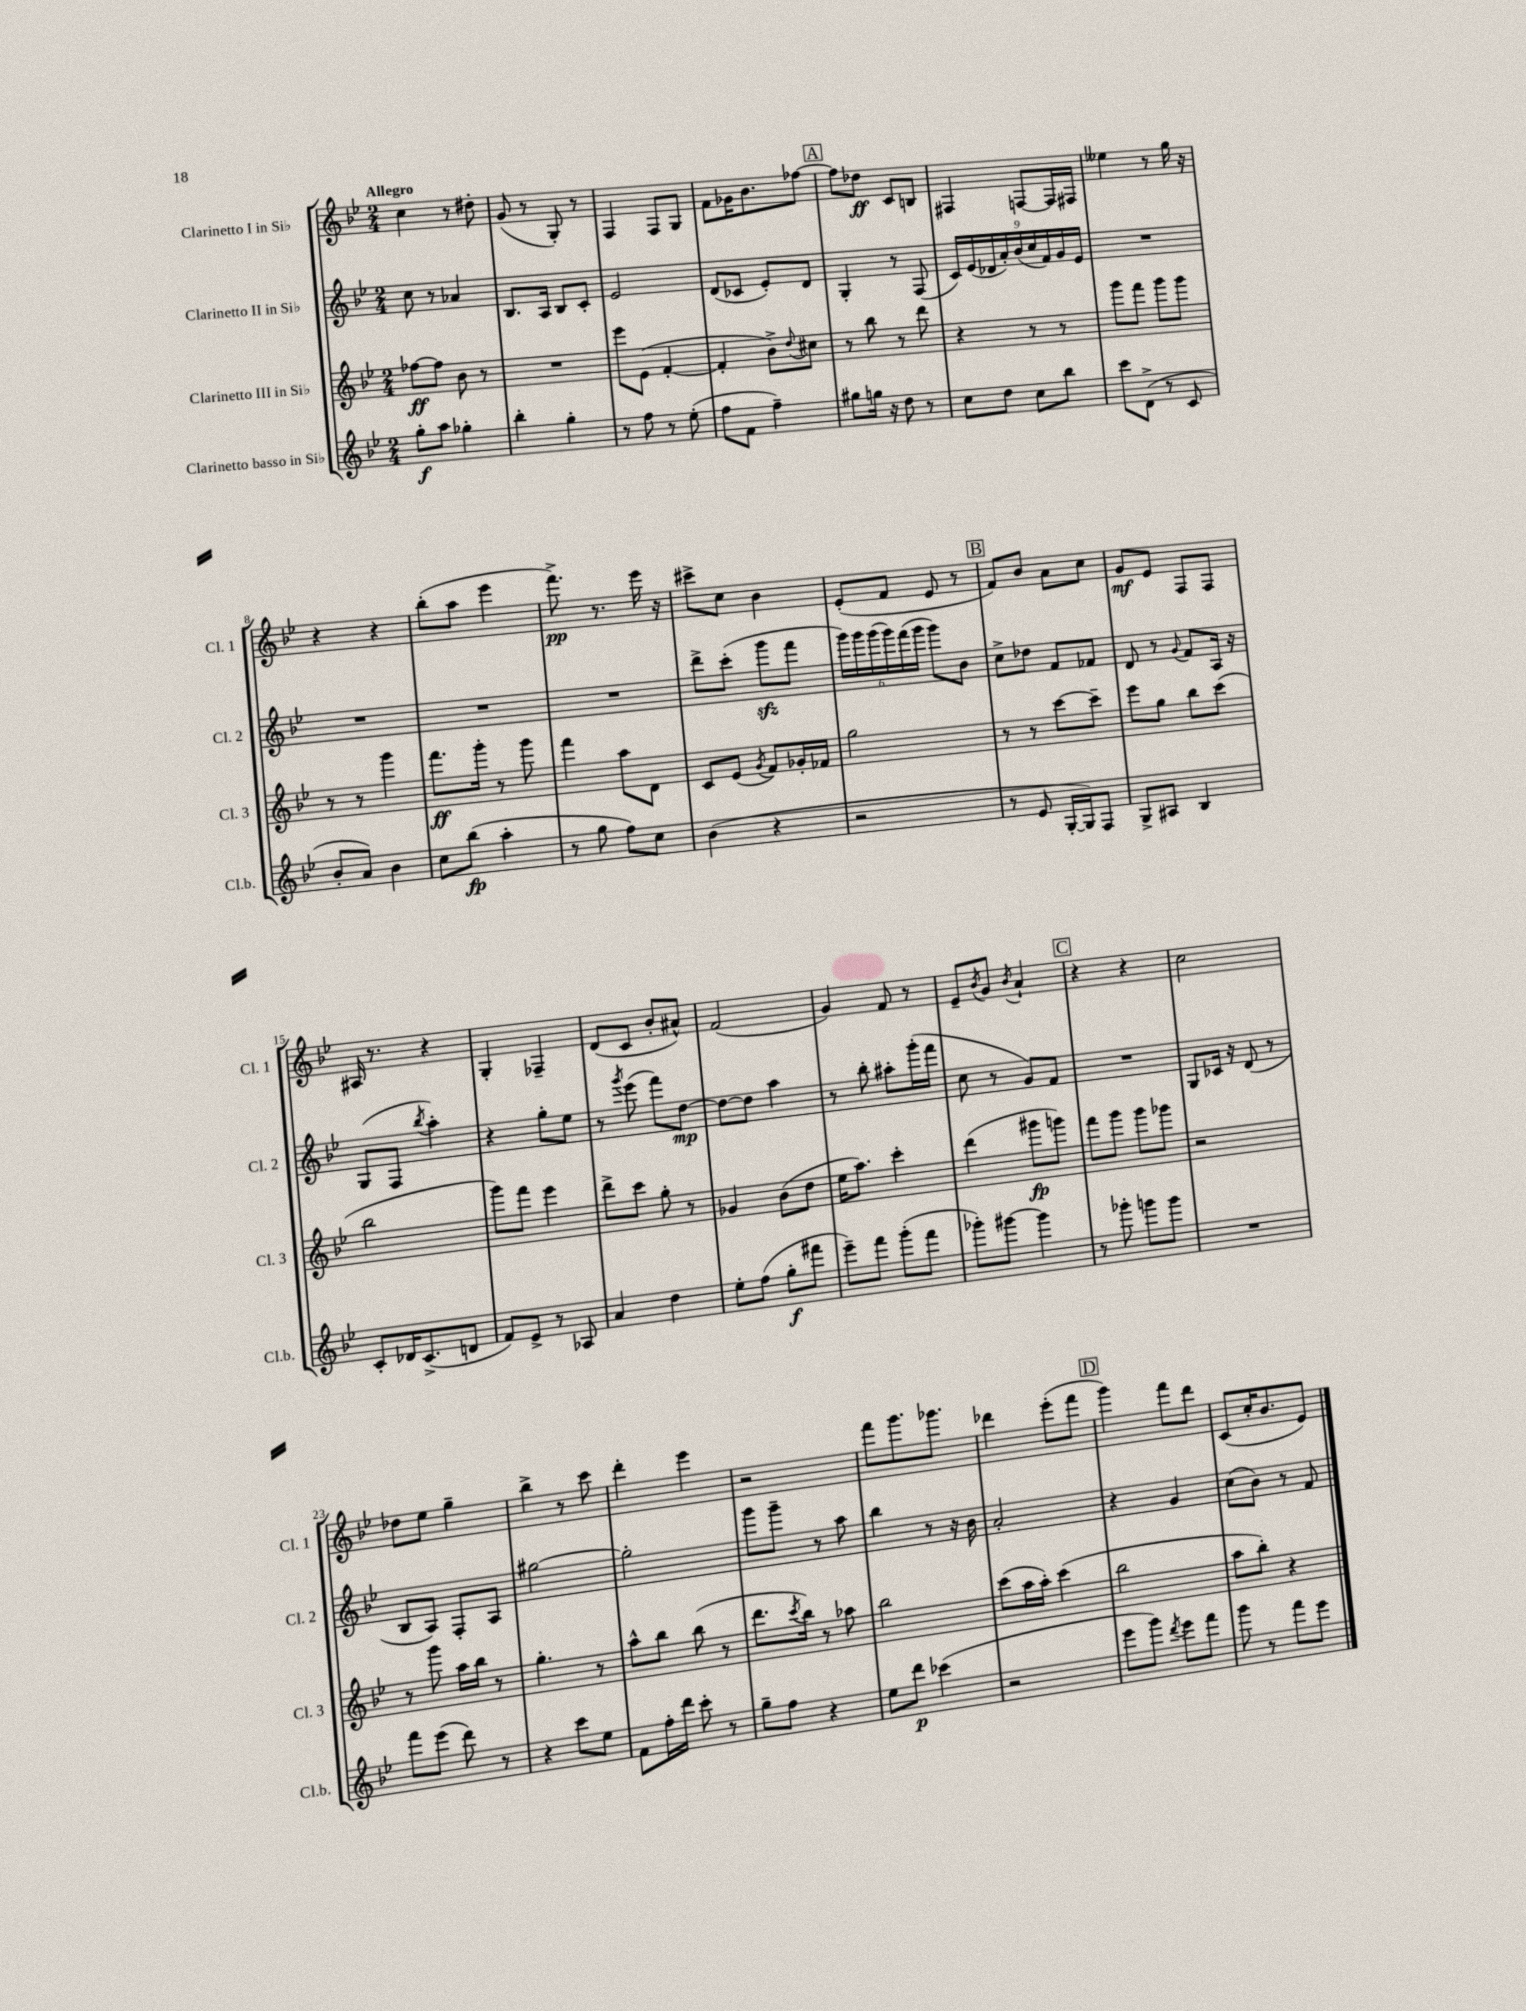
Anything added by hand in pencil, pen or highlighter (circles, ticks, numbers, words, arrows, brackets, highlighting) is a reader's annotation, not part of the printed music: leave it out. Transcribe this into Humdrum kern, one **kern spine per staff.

**kern	**kern	**kern	**kern
*staff4	*staff3	*staff2	*staff1
*clefG2	*clefG2	*clefG2	*clefG2
*k[b-e-]	*k[b-e-]	*k[b-e-]	*k[b-e-]
*M2/4	*M2/4	*M2/4	*M2/4
8gg'\L	[8ff-\L	8cc\	4cc\
8aa\J	8ff-\]J	8r	.
4gg-'\	8b-\	4a-/	8r
.	8r	.	8dd#'\
=	=	=	=
4bb-'\	2r	8.B-/L	(8g/
.	.	.	8r
.	.	16A/Jk	.
4gg'\	.	8B-/L	8G'/)
.	.	8c'/J	8r
=	=	=	=
8r	8eee-\L	2e-/	4F/
8ff\	(8e-\J	.	.
8r	[4f'/	.	8F/L
(8ee-'\	.	.	8G/J
=	=	=	=
8ff\L	4f'/]	(8d/L	8f\L
8f\J	.	8c-/J	16g-\K
.	.	.	8.b-\
4ff~\)	8b-^\L)	8e-'/L)	.
.	8qqdd/	.	.
.	8cc#\J	8d/J	[8ff-\J
=	=	=	=
8gg#\L	8r	4G'/	8ff-\]L
16gg\Jk	8bb-\	.	8dd-\J
16r	.	.	.
8dd\	8r	8r	8c/L
8r	8ddd\	(8F/	8B/J
=	=	=	=
8cc\L	4r	18c/LL)	4F#/
.	.	(18e-/	.
.	.	18d-/	.
8dd\J	.	.	.
.	.	18a'/)	.
.	.	(18b-/	.
8cc\L	8r	.	[8F/L
.	.	18cc/	.
.	.	18f/)	.
8bb-\J	8r	.	16F/]L
.	.	18g/	.
.	.	.	16F#/JJ
.	.	18e-/JJ	.
=	=	=	=
8ccc\L	8ggg\L	2r	4ee--\
(8d^\J	8fff\J	.	.
8r	8ggg\L	.	8r
8c/	8ggg\J	.	16gg\
.	.	.	16r
=	=	=	=
8b-'/L	8r	2r	4r
8a/J)	8r	.	.
4b-\	4ggg\	.	4r
=	=	=	=
8cc\L	8.fff\L	2r	(8bb-'\L
(8bb-\J	.	.	8aa\J
.	16ggg'\Jk	.	.
4aa'\	8r	.	4eee-\
.	8ggg\	.	.
=	=	=	=
8r	4fff\	2r	8.fff^\)
8gg\	.	.	.
.	.	.	8.r
8ff\L)	8aa\L	.	.
8cc\J	8d\J	.	16eee-\
.	.	.	16r
=	=	=	=
(4b-\	8c/L	8ddd^\L	8ccc#^\L
.	(8e-/J	(8ccc'\J	8cc\J
.	8qg/	.	.
4r	8f/L)	8ggg\L	4b-\
.	16g-'/L	8fff\J	.
.	16f-/JJ	.	.
=	=	=	=
2r	2gg\	24ggg\LL)	(8e-'/L
.	.	24ggg\	.
.	.	(24ggg\	.
.	.	24ggg\)	8f/J
.	.	(24fff\	.
.	.	24ggg\JJ	.
.	.	8ggg\L)	8e-/
.	.	8b-\J	8r
=	=	=	=
8r	8r	8cc^\L	8f/L)
8e-/	8r	8dd-\J	8b-/J
[16G'/LL	[8ccc\L	8f/L	8a\L
16G/]J)	.	.	.
8F/J	8ccc~\]J	8f-/J	8cc\J
=	=	=	=
8G^/L	8eee-\L	8d/	8g/L
8A#/J	8gg\J	8r	8e-/J
.	.	8qqg/	.
4B-/	8bb-\L	8f/L	8F/L
.	(8ccc\J	16A/Jk	8F/J
.	.	16r	.
=	=	=	=
8c'/L	2bb-\	(8G/L	16A#/
.	.	.	8.r
16d-/K	.	8F/J	.
(8.c^/	.	.	.
.	.	8qbb-/	.
.	.	4aa'\)	4r
8d/J	.	.	.
=	=	=	=
8f/L)	8ggg\L)	4r	4G'/
8e-^/J	8fff\J	.	.
8r	4eee-\	8gg'\L	4F-~/
8A-/	.	8ee-\J	.
=	=	=	=
4a/	8ddd^\L	8r	(8d/L
.	.	8qggg/	.
.	8ccc\J	(8eee-\	8c/J
4dd\	8gg'\	8fff\L)	8b-'/L
.	8r	[8dd\J	8a#^^/J)
=	=	=	=
8ee-'\L	4g-/	8dd\_L	(2f/
(8ff\J	.	8dd\]J	.
8gg'\L	(8b-\L	4aa\	.
8fff#\J	8dd\J	.	.
=	=	=	=
8eee-~\L)	16ee-\LK	8r	4g/)
.	8.aa\J)	.	.
8fff\J	.	8bb-'\	.
(8ggg'\L	4ccc'\	8aa#'\L	8f/
8fff\J	.	(16ggg'\L	8r
.	.	16fff\JJ	.
=	=	=	=
8ggg-'\L)	(4ddd\	8cc\	8e-~/L
.	.	.	8qb-/
[8ggg#\J	.	8r	8g/J
.	.	.	8qb-/
4ggg#\]	8ggg#\L	8g/L)	4a`/
.	8ggg\J)	8f/J	.
=	=	=	=
8r	8fff\L	2r	4r
8ggg-'\	8ggg\J	.	.
8ggg\L	8ggg\L	.	4r
8ggg\J	8ggg-\J	.	.
=	=	=	=
2r	2r	8G/L	2cc\
.	.	16c-/Jk	.
.	.	16r	.
.	.	(8d/	.
.	.	8r	.
=	=	=	=
8fff\L	8r	8B-/L	8dd-\L
(8eee-\J	8ggg\	8A/J)	8ee-\J
8ddd\)	16aa\LL	8F'/L	4gg~\
.	16bb-\JJ	.	.
8r	8r	8A/J	.
=	=	=	=
4r	4.gg'\	[2gg#\	4bb-^\
8ccc\L	.	.	8r
8ee-\J	8r	.	8ccc\
=	=	=	=
8f\L	8aa^^\L	2gg#'\]	4ddd'\
16ff'\L	8bb-\J	.	.
16ddd\JJ	.	.	.
8ccc'\	(8bb-\	.	4eee-\
8r	8r	.	.
=	=	=	=
8gg~\L	8.ddd\L	8ggg\L	2r
8ff\J	.	8ggg~\J	.
.	8qccc/	.	.
.	16bb-\Jk)	.	.
4r	8r	8r	.
.	8aa-\	8aa\	.
=	=	=	=
8ee-\L	2bb-\	4bb-\	8fff\L
8ddd\J	.	.	8.ggg\
(4ccc-\	.	8r	.
.	.	.	8.ggg-\J
.	.	16r	.
.	.	16b-\	.
=	=	=	=
2r	(8ccc\L	2a'/	4ddd-\
.	16aa\L	.	.
.	16aa'\JJ)	.	.
.	(4ccc\	.	(8eee-'\L
.	.	.	8fff\J
=	=	=	=
8eee-\L	2bb-\	4r	4ggg\)
8ggg\J)	.	.	.
8qddd/	.	.	.
8eee-\L	.	4g/	8fff\L
8fff\J	.	.	8ddd\J
=	=	=	=
8ggg\	8aa\L	(8cc\L	(8c/L
8r	8bb-'\J)	8b-\J)	16cc'/K
.	.	.	8.b-/
8fff\L	4r	8r	.
8eee-\J	.	8f/	8e-/J)
==	==	==	==
*-	*-	*-	*-
